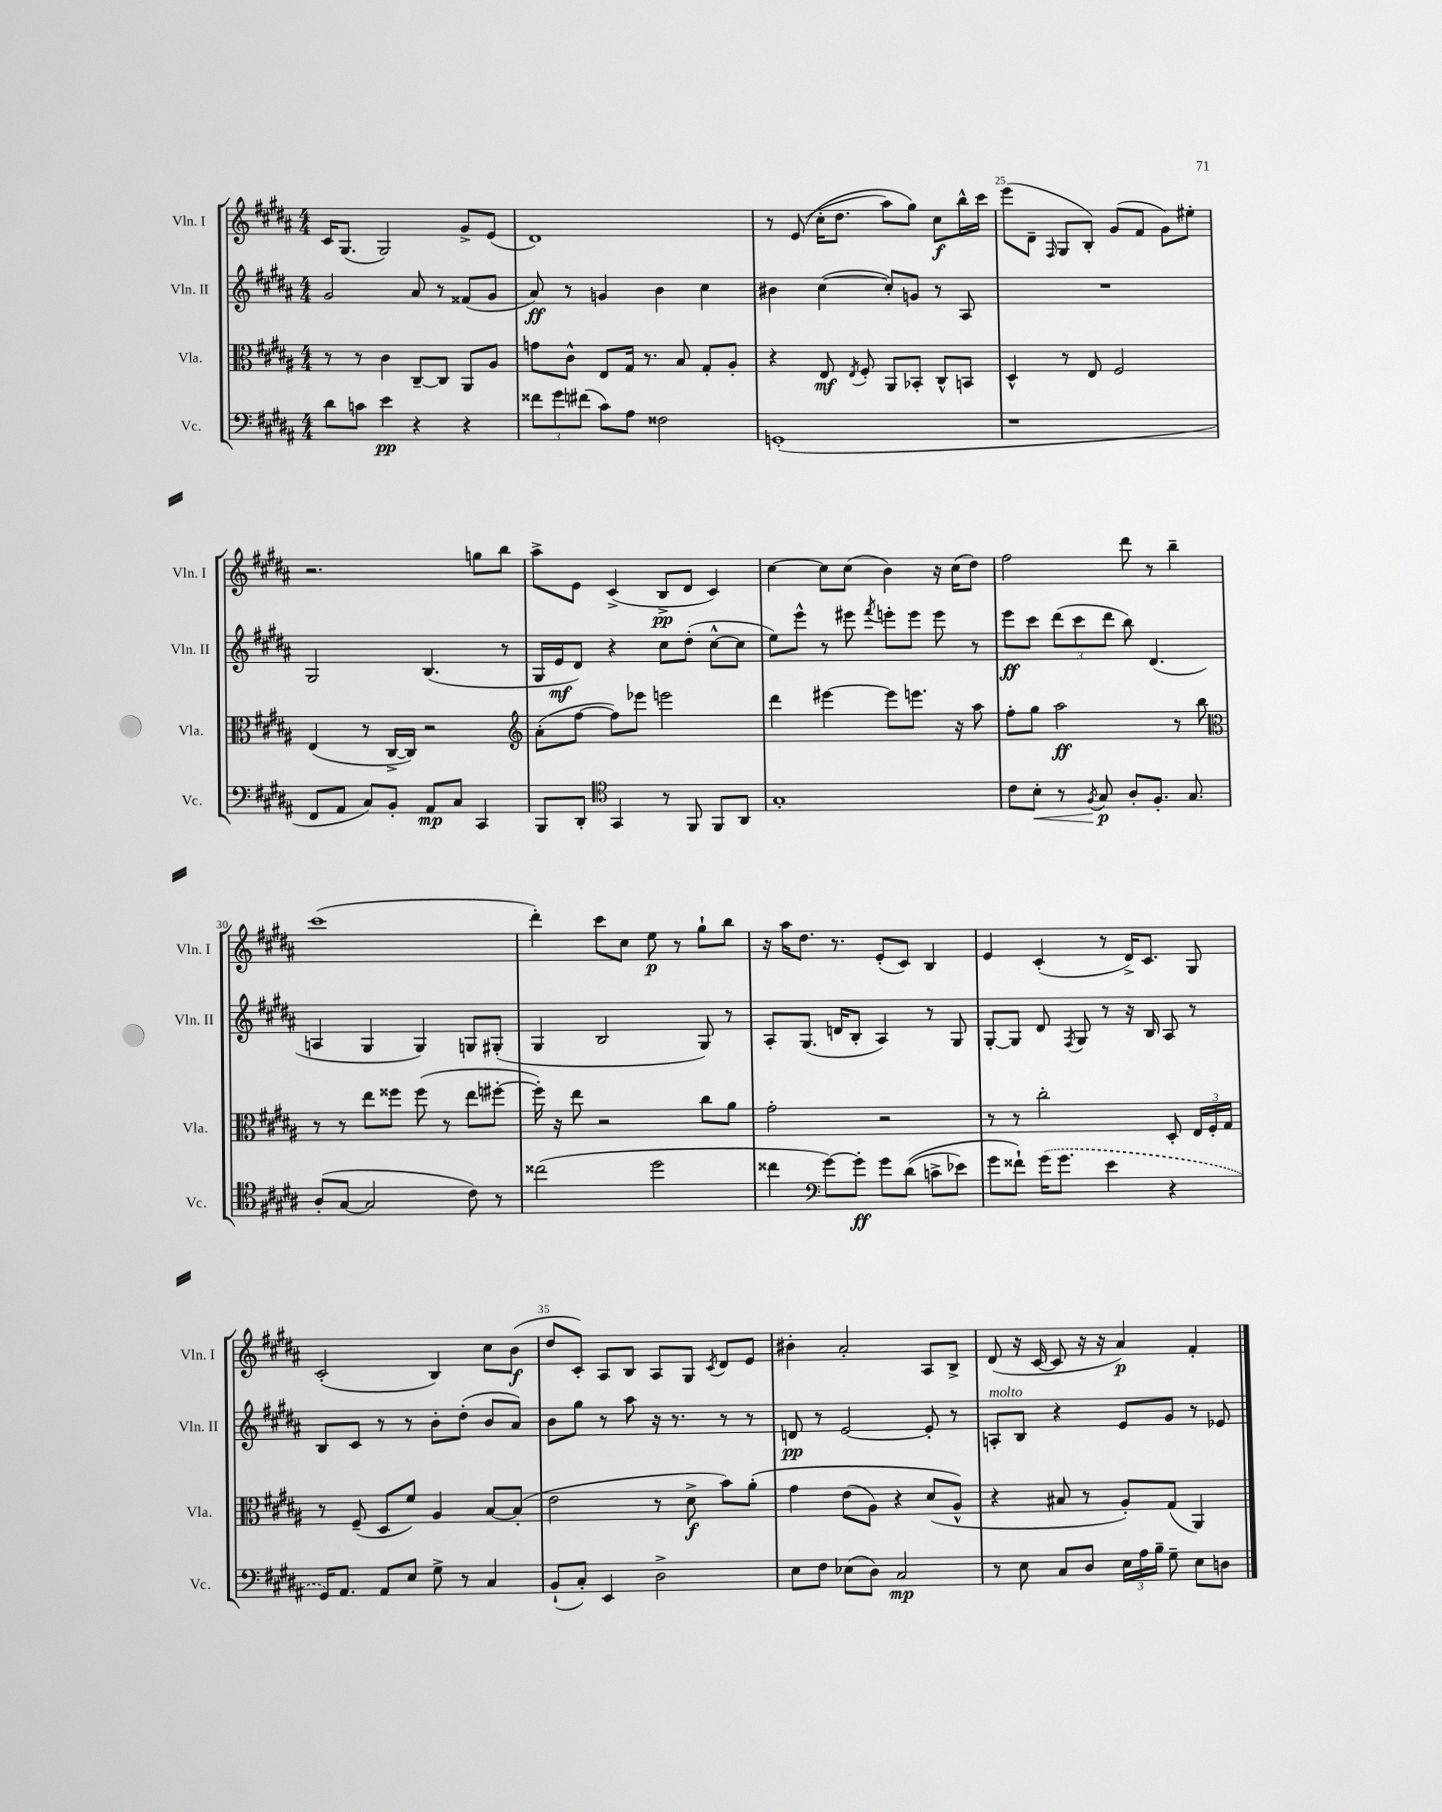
<<
\new StaffGroup <<
\new Staff = "s0" \with { instrumentName = "Vln. I" shortInstrumentName = "Vln. I" } {
    \clef treble \key b \major \numericTimeSignature \time 4/4
    \autoBeamOff cis'16[ gis8.]( gis2) gis'8[-> e'8]( |
    dis'1) |
    r8 e'8(\( cis''16[-. dis''8.] ais''8[) gis''8]\) cis''8[\f b''16-^ cis'''16] |
    e'''8[( dis'8]-- \grace { fis16 } gis8[ b8]-.) gis'8[( fis'8] gis'8[) eis''8]-. |
    r2. g''8[ b''8] |
    ais''8[-> e'8] cis'4->( b8[->\pp dis'8] cis'4) |
    cis''4~ cis''8[ cis''8]( b'4) r16 cis''16[( dis''8]) |
    fis''2 dis'''8 r8 b''4-- |
    cis'''1( |
    dis'''4-.) cis'''8[ cis''8] e''8\p r8 gis''8[-! b''8] |
    r16 ais''16[ dis''8.] r8. e'8[-.( cis'8]) b4 |
    e'4 cis'4-.( r8 dis'16[->) cis'8.] gis8 |
    cis'2-.( b4) cis''8[ b'8]\f( |
    dis''8[ cis'8]-.) ais8[ b8] ais8[ gis8] \acciaccatura { cis'8 } dis'8[ e'8] |
    bis'4-. ais'2-. ais8[ b8]-> |
    dis'8( r16 cis'16~ cis'8 r16 r16 ais'4\p) fis'4-. \bar "|." |
}
\new Staff = "s1" \with { instrumentName = "Vln. II" shortInstrumentName = "Vln. II" } {
    \clef treble \key b \major \numericTimeSignature \time 4/4
    \autoBeamOff gis'2 ais'8 r8 fisis'8[( gis'8] |
    ais'8\ff) r8 g'4 b'4 cis''4 |
    bis'4 cis''4~( cis''8[-.) g'8] r8 ais8 |
    R1 |
    gis2 b4.( r8 |
    gis16[ e'16\mf dis'8]) r4 cis''8[ dis''8]-.( cis''8[~-^ cis''8] |
    e''8[) e'''8]-^ r8 eis'''8 \acciaccatura { fis'''8 } e'''8[-. e'''8] e'''8 r8 |
    e'''8[\ff cis'''8] \tuplet 3/2 { dis'''8[( cis'''8 dis'''8] } b''8) dis'4.( |
    a4 gis4 gis4) g8[ gis8]-.( |
    gis4 b2 gis8) r8 |
    ais8[-. gis8.]( d'16[ b8]-. ais4) r8 gis8 |
    gis8[~-. gis8] dis'8 \acciaccatura { fis8 } gis8 r8 r16 b16 ais8 r8 |
    b8[ cis'8] r8 r8 b'8[-. dis''8]-.( b'8[ ais'8]) |
    b'8[ gis''8] r8 ais''8 r16 r8. r8 r8 |
    d'8\pp r8 e'2~ e'8-. r8 |
    a8[-.^\markup { \italic "molto" } b8] r4 e'8[ gis'8] r8 ees'8 \bar "|." |
}
\new Staff = "s2" \with { instrumentName = "Vla." shortInstrumentName = "Vla." } {
    \clef alto \key b \major \numericTimeSignature \time 4/4
    \autoBeamOff r8 r8 cis'4 cis8[~-- cis8] ais,8[ ais8] |
    g'8[ cis'8]-^ e8[ gis16] r8. b8 gis8[-. ais8]-. |
    r4 e8\mf \acciaccatura { e8 } fis8-. ais,8[ bes,8]-. cis8[-^ b,8] |
    dis4-^ r8 e8 fis2 |
    e4( r8 cis16[~-> cis16]) r2 |
    \clef treble ais'8[-.( fis''8]~ fis''8[) ees'''8] e'''2 |
    dis'''4 eis'''4~ eis'''8[ e'''8.] r16 ais''8 |
    fis''8[-. gis''8] ais''2\ff r8 b''8 |
    \clef alto r8 r8 e''8[ fisis''8] fisis''8( r8 e''8[ fis''8]~-. |
    fis''16-.) r16 e''8 r2 cis''8[ ais'8] |
    gis'2-. r2 |
    r8 r8 cis''2-. dis8-. \tuplet 3/2 { e16[ fis16-. gis16] } |
    r8 fis8--( dis8[ fis'8]) ais4 b8[~ b8]-.( |
    e'2 r8 dis'8->\f b'8[) ais'8]-.\( |
    gis'4 e'8[( ais8]) r4 dis'8[( ais8]-^\) |
    r4 bis8 r8 ais8[-.) gis8]( ais,4) \bar "|." |
}
\new Staff = "s3" \with { instrumentName = "Vc." shortInstrumentName = "Vc." } {
    \clef bass \key b \major \numericTimeSignature \time 4/4
    \autoBeamOff dis'8[ c'8] e'4\pp r4 r4 |
    \tuplet 3/2 { fisis'8[ gis'8 fis'8]( } cis'8[) ais8] fisis2 |
    g,1-.( |
    r1 |
    fis,8[ ais,8] cis8[) b,8]-. ais,8[\mp cis8] cis,4 |
    b,,8[ dis,8]-. \clef tenor gis,4 r8 fis,8 fis,8[ ais,8] |
    gis1-. |
    cis'8[ b8]-.\< r8 \acciaccatura { fis8 } gis8\p\! ais8[-. fis8.]-. gis8. |
    ais8[-.( gis8]~ gis2 cis'8) r8 |
    cisis''2( dis''2 |
    cisis''4 \clef bass gis'8[~) gis'8]-.\ff gis'8[ dis'8](\( c'8[-> ees'8]) |
    gis'8[ fisis'8]-!\) \once \slurDashed gis'16[( gis'8.] e'4 r4 |
    gis,16[) ais,8.] ais,8[ e8] gis8-> r8 cis4 |
    b,8[-!( cis8]-.) e,4 dis2-> |
    e8[ fis8] ees8[( dis8]) cis2\mp |
    r8 e8 cis8[ dis8] \tuplet 3/2 { e16[ ais16 b16]-- } gis8-- e8[ d8] \bar "|." |
}
>>
>>
\layout { \context { \Score currentBarNumber = #22 \override BarNumber.break-visibility = ##(#f #t #t) barNumberVisibility = #(every-nth-bar-number-visible 5) } }
